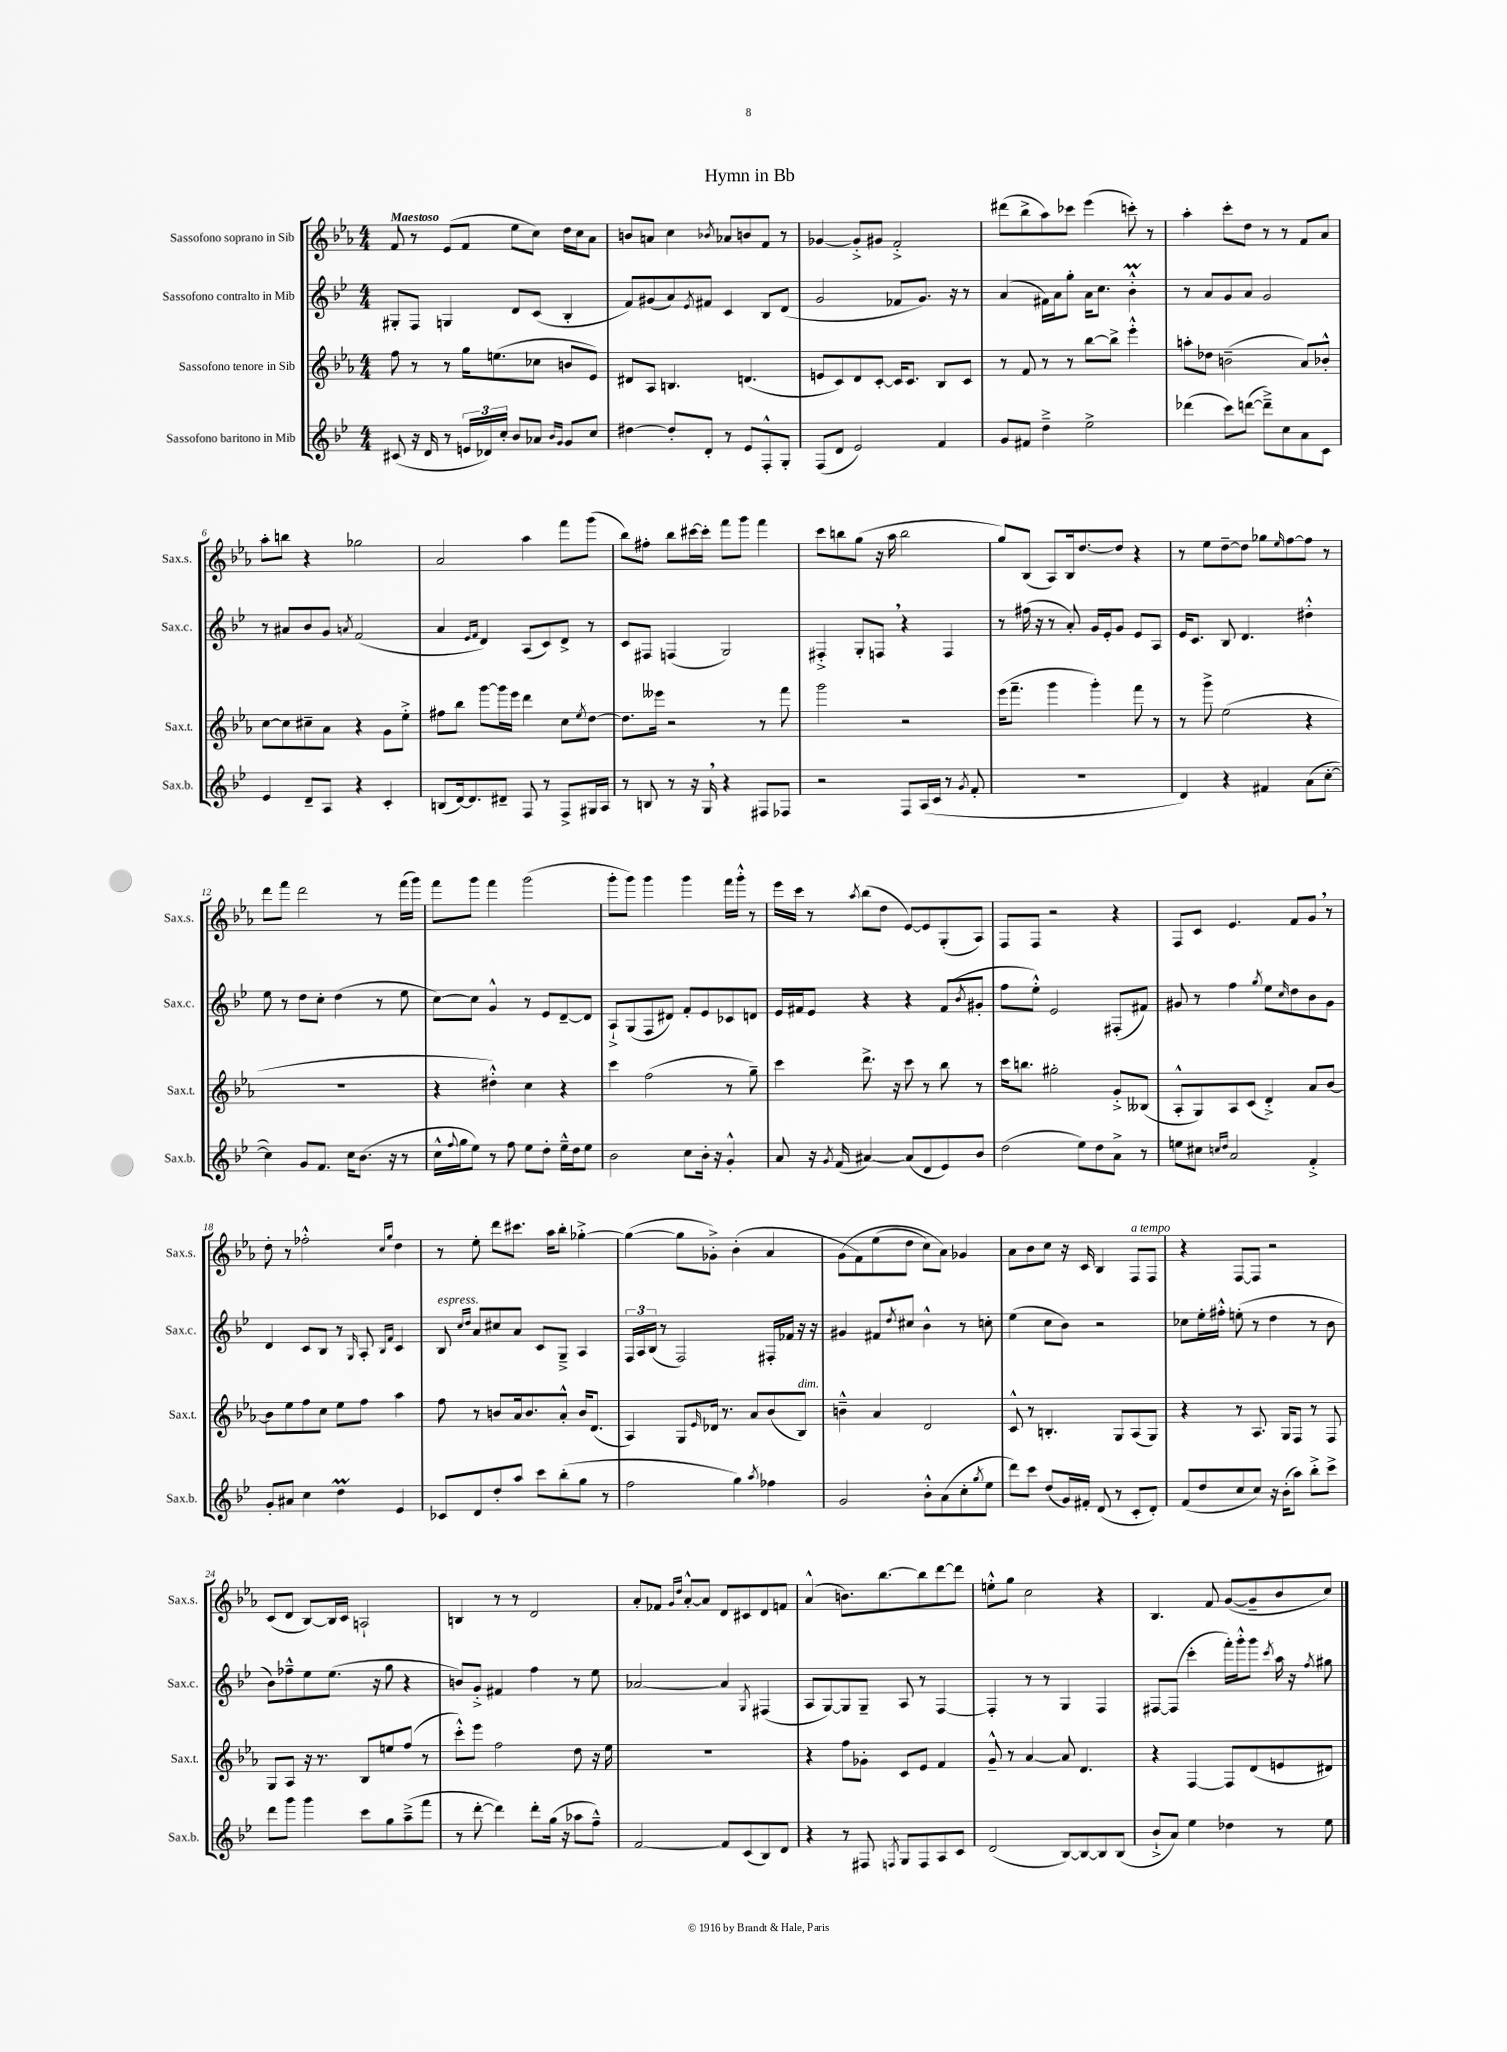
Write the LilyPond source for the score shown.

\header { title = "Hymn in Bb" }
<<
\new StaffGroup <<
\new Staff = "s0" \with { instrumentName = "Sassofono soprano in Sib" shortInstrumentName = "Sax.s." } {
    \clef treble \key ees \major \numericTimeSignature \time 4/4 \tempo "Maestoso"
    f'8 r8 ees'8( f'8 ees''8 c''8) d''16 c''16 aes'8 |
    b'8 a'8 c''4 \acciaccatura { bes'8 } aes'8 b'8 f'8 r8 |
    ges'4~ ges'8-.-> gis'8 f'2-.-> |
    dis'''8( bes''8-> aes''8) ces'''8 ees'''4( c'''8-.) r8 |
    aes''4-. c'''8-. d''8 r8 r8 f'8 aes'8 |
    aes''8-. b''8 r4 ges''2 |
    aes'2 aes''4 f'''8 g'''8( |
    bes''8) fis''8-. bes''8 cis'''16~ cis'''16-. f'''8 g'''8 f'''4 |
    c'''8 b''8 g''8( r16 aes''16 b''2 |
    g''8) bes8( aes8) bes16 d''8.~ d''8 r4 |
    r8 ees''8 d''8~-- d''8 ges''8 \grace { ees''16 } f''8~ f''8 r8 |
    d'''8 f'''8 d'''2 r8 f'''16( g'''16) |
    f'''8 g'''8 f'''4 g'''2( |
    g'''8-. g'''8) g'''4 g'''4 f'''16 g'''16-.-^ r8 |
    ees'''16 c'''16 r8 \acciaccatura { aes''8 } bes''8( d''8 ees'8~) ees'8 g8-.( aes8) |
    f8 f8 r2 r4 |
    f8 c'8 ees'4. f'8 g'8 \breathe r8 |
    d''8-. r8 fes''2-.-^ \grace { c''16 g''16 } d''4 |
    r8 ees''8-. d'''8 cis'''8. aes''16 bes''8-. ges''4~-.-> |
    ges''4~( ges''8 ges'8-.->) bes'4-.( aes'4 |
    g'8\( f'8) ees''8( d''8 c''8) aes'8\) ges'4 |
    aes'8 bes'8 c''8 r16 c'16 bes4 f8^\markup { \italic "a tempo" } f8 |
    r4 f8~ f8 r2 |
    c'8( d'8 bes8~) bes16 c'16 a2-! |
    b4 r8 r8 d'2 |
    aes'8-. fes'8 \grace { g'16 d''16 } aes'8~-.-^ aes'8 d'8 cis'8 d'8 f'8 |
    aes'4-^( b'8.) bes''8.~ bes''8 d'''8~ d'''8 |
    e''8-.-^ g''8 c''2 r4 |
    bes4. f'8 g'8~( g'8-- bes'8 c''8) \bar "|." |
}
\new Staff = "s1" \with { instrumentName = "Sassofono contralto in Mib" shortInstrumentName = "Sax.c." } {
    \clef treble \key bes \major \numericTimeSignature \time 4/4
    gis8-. f8 g4 d'8 c'8( bes4-. |
    f'8) gis'8( a'8) \acciaccatura { ees'8 } fis'8 c'4 bes8 d'8( |
    g'2 fes'8 g'8.) r16 r8 |
    a'4( fis'16) a'16 g''8-. a'16 c''8. bes'4-.-^\prall |
    r8 a'8 g'8 a'8 g'2 |
    r8 ais'8 bes'8 g'8 \acciaccatura { a'8 } f'2( |
    a'4 \grace { ees'16 f'16 } d'4) a8( c'8) d'8-> r8 |
    c'8 fis8 f4( g2) |
    fis4-.-> g8-. f8 \breathe r4 f4 |
    r8 fis''16( r16 r8 a'8-.) g'16 ees'16-. g'8 ees'8 a8 |
    ees'16 c'8. bes8 d'4. dis''4-.-^ |
    ees''8 r8 d''8 c''8-. d''4( r8 ees''8 |
    c''8~) c''8 g'4-^ r8 ees'8 d'8~-- d'8 |
    a8-!-> g8( f8 dis'8) f'8-. ees'8 ces'8 d'8 |
    ees'16 fis'16 ees'8 r4 r4 fis'8( \acciaccatura { bes'8 } gis'8-. |
    f''8 ees''8-.-^) ees'2 fis8-.( fis'8) |
    gis'8 r8 f''4 \acciaccatura { g''8 } ees''8 \grace { c''16 } d''8 bes'8 gis'8 |
    d'4 c'8 bes8 r8 \grace { g16 } a8-. \grace { bes16 f'16 } c'4 |
    bes8^\markup { \italic "espress." } \grace { c''16 d''16 } a'8 cis''8 a'8 c'8 g8---> a4 |
    \tuplet 3/2 { f16 a16 bes16( } r8 f2) fis16-. fes'16 r16 r16 |
    gis'4 fis'8 \acciaccatura { d''8 } cis''8 bes'4-^ r8 c''8-. |
    ees''4( c''8 bes'8) r2 |
    ces''8 ees''16-. fis''16-.-^ e''8-.( r8 d''4 r8 bes'8 |
    bes'8) fes''8---^ ees''8 ees''8.( r16 g''8 r4 |
    b'8) g'8-.-> fis'4 f''4 r8 ees''8 |
    aes'2~ aes'4 \acciaccatura { g8 } fis4( |
    a8 g8~) g8 g8-- a8 r8 f4~ |
    f4-. r8 r8 g4 f4 |
    fis8~ fis8( c'''4-. f'''16-.) g'''16-.-^ g'''8 \acciaccatura { c'''8 } a''16 r16 \acciaccatura { f''8 } gis''8 \bar "|." |
}
\new Staff = "s2" \with { instrumentName = "Sassofono tenore in Sib" shortInstrumentName = "Sax.t." } {
    \clef treble \key ees \major \numericTimeSignature \time 4/4
    f''8 r8 r8 g''16 e''8.( ces''8 b'8 ees'8) |
    dis'8 aes8 b4. d'4.( |
    e'8 c'8) d'8 c'8~-. c'16 c'8. bes8 c'8 |
    r8 f'8 r8 r8 bes''8~ bes''8-> ees'''4-.-^ |
    a''8-. des''8 b'2--( aes'8) bes'8-.-^ |
    c''8~ c''8 cis''8-- aes'8 r4 g'8 ees''8-.-> |
    fis''8 bes''8 g'''8~ g'''16 ees'''16 d'''4 c''8 \acciaccatura { ees''8 } d''8~ |
    d''8. eeses'''16 r2 r8 f'''8 |
    g'''2 r2 |
    ees'''16( f'''8.-- g'''4 g'''4-.) f'''8 r8 |
    r8 g'''8-> ees''2( r4 |
    R1 |
    r4 dis''4-.-^) c''4 r4 |
    c'''4 f''2( r8 g''8--) |
    c'''4 d'''8.-> r16 c'''8 r8 bes''8 r8 |
    c'''16 b''8. gis''2-. g'8-.-> beses8( |
    aes8-.-^ g8) aes8 c'8( d'4-.->) aes'8 bes'8~ |
    bes'8 ees''8 f''8 c''8 ees''8 f''8 aes''4 |
    f''8 r8 b'8 aes'16 b'8. aes'8-.-^ b'16 d'8.( |
    aes4) g8 \grace { ees'16 } des'16 r8. aes'8 bes'8( bes8^\markup { \italic "dim." }) |
    b'4---^ aes'4 d'2 |
    c'8-^ r8 b4.-. g8 aes8( g8) |
    r4 r8 aes8. g16 f8 r8 f8 |
    g8 aes8 r16 r8. bes8 e''8 f''8( r8 |
    c'''8-.-^) ees'''8 f''2 d''8 r16 ees''16 |
    R1 |
    r4 f''8 ges'8-. c'8 ees'8 f'4 |
    g'8---^ r8 aes'4~ aes'8 d'4. |
    r4 f4~ f8 d'8( e'8 dis'8) \bar "|." |
}
\new Staff = "s3" \with { instrumentName = "Sassofono baritono in Mib" shortInstrumentName = "Sax.b." } {
    \clef treble \key bes \major \numericTimeSignature \time 4/4
    cis'8( r16 d'16 r8 \tuplet 3/2 { e'16 des'16) c''16-. } bes'8 aes'8 \grace { bes'16 g'16 } g'8 c''8 |
    dis''4~ dis''8-. d'8-. r8 ees'8 f8-.-^ g8-. |
    f8( d'8 ees'2) f'4 |
    g'8 fis'8 d''4---> ees''2-> |
    des'''4( c'''8) d'''8~( d'''8--->) c''8 a'8 c'8 |
    ees'4 d'8-- a8 r4 c'4-. |
    b8( d'16~) d'8. dis'8-- f8 r8 f8-> gis16 a16 |
    r8 b8 r8 r16 g16 \breathe r4 fis8 fes8 |
    r2 f8 a16( c'16 r8 \acciaccatura { g'8 } f'8-. |
    R1 |
    d'4) r4 fis'4 a'8( c''8~-. |
    c''4) g'8 f'8. c''16 bes'8.( r16 r8 |
    c''16-^ \appoggiatura { f''8 } g''16 ees''8) r8 f''8 ees''8 d''8-. ees''16---^ d''16 ees''8 |
    bes'2 c''8 bes'16-. r16 g'4-.-^ |
    a'8 r16 \acciaccatura { g'8 } f'16( ais'4~) ais'8( d'8 ees'8) bes'8 |
    d''2( ees''8) d''8 a'8-> r8 |
    e''8 cis''8 \grace { c''16 d''16 } a'2 f'4-.-> |
    g'8-. ais'8 c''4 d''4\prall ees'4 |
    ces'8 d'8 d''8-. a''8 c'''8 bes''8-.( g''8 r8 |
    f''2 g''4) \acciaccatura { a''8 } fes''4 |
    g'2 bes'8-.-^ a'8( c''8-. \acciaccatura { g''8 } ees''8 |
    d'''8) c'''8 d''8( g'16) fis'16-. d'8( r8 c'8-. d'8-.) |
    f'8( d''8 c''8 c''8) r16 bes'16-.( a''8) bes''8-.-> c'''8-> |
    d'''8 g'''8 g'''4 c'''8 g''8 a''8--->( f'''8 |
    r8 d'''8~-. d'''4) d'''8-. g''16( r16 aes''8 f''8---^) |
    f'2~ f'8 c'8( bes8) d'8 |
    r4 r8 fis8 \acciaccatura { f8 } g8 f8 a8 c'8 |
    d'2( bes8~) bes8~ bes8 bes8( |
    bes'8-!-> a'8) ees''4 des''4 r8 ees''8 \bar "|." |
}
>>
>>
